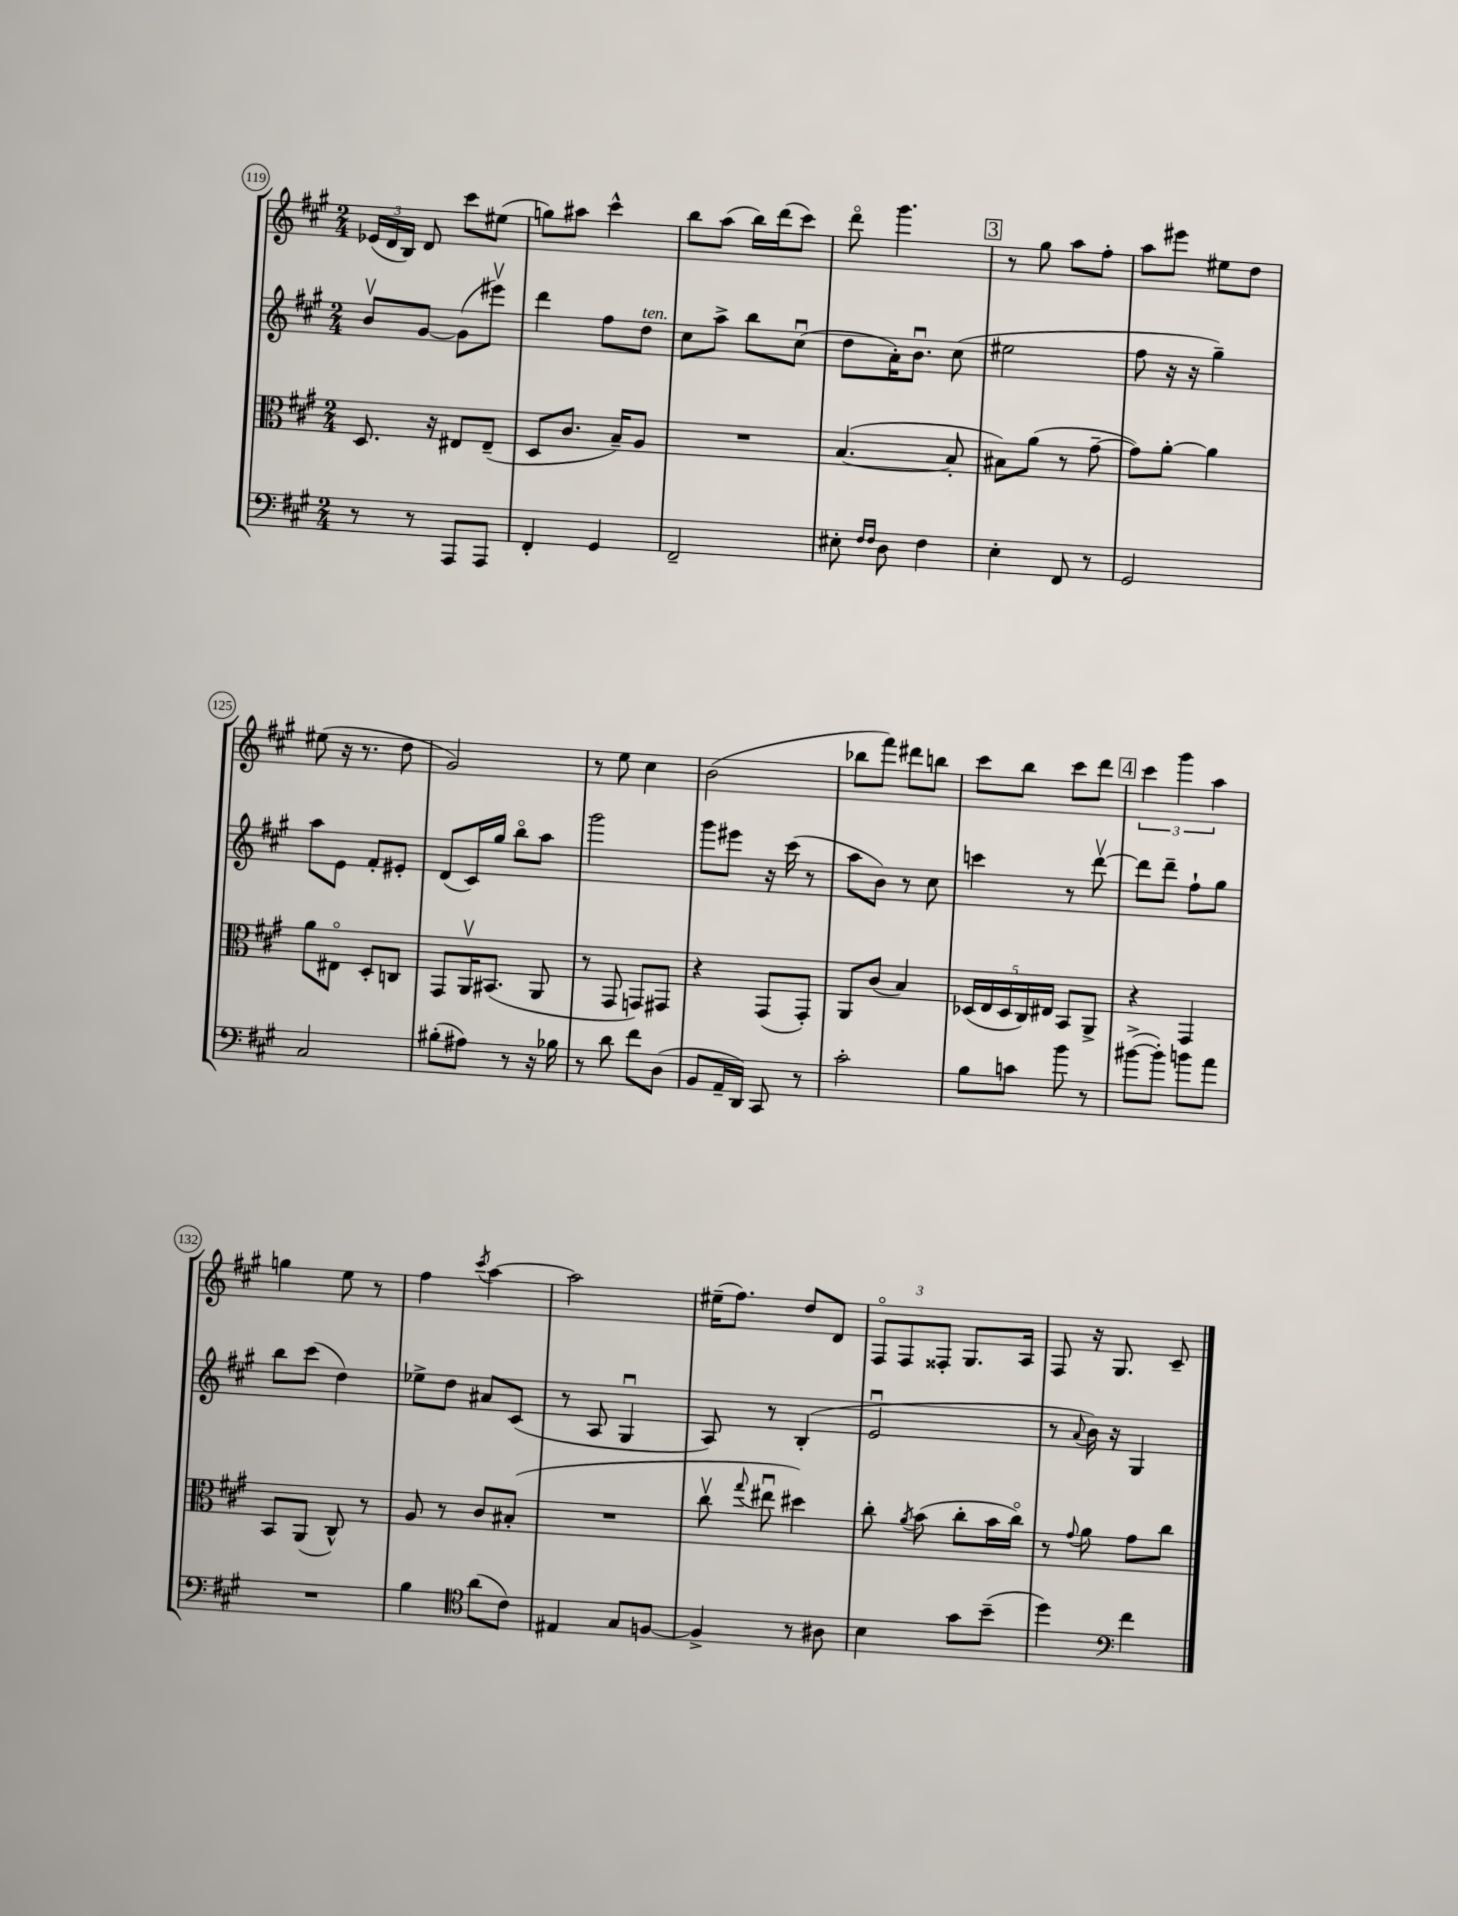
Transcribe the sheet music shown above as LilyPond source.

<<
\new StaffGroup <<
\new Staff = "s0" {
    \clef treble \key a \major \numericTimeSignature \time 2/4
    \autoBeamOff \tuplet 3/2 { ees'16[( d'16 b16]) } d'8 cis'''8[ eis''8]( |
    g''8[) ais''8] cis'''4-^ |
    b''8[ a''8]( b''16[) d'''16( cis'''8]) |
    d'''8\flageolet gis'''4. |
    \mark \markup { \box "3" } r8 gis''8 a''8[ fis''8]-. |
    a''8[ eis'''8] eis''8[ d''8] |
    eis''8( r16 r8. d''8 |
    gis'2) |
    r8 e''8 cis''4 |
    b'2( |
    bes''8[ fis'''8]) dis'''8[ b''8] |
    cis'''8[ b''8] cis'''8[ d'''8] |
    \mark \markup { \box "4" } \tuplet 3/2 { cis'''4 gis'''4 a''4 } |
    g''4 e''8 r8 |
    fis''4 \acciaccatura { cis'''8 } a''4~ |
    a''2 |
    eis''16[--( fis''8.]) d''8[ d'8] |
    \tuplet 3/2 { fis8[\flageolet fis8 fisis8]-. } gis8.[ a16] |
    fis8 r16 gis8. cis'8-- \bar "|." |
}
\new Staff = "s1" {
    \clef treble \key a \major \numericTimeSignature \time 2/4
    \autoBeamOff b'8[\upbow gis'8]~ gis'8[( eis'''8]\upbow) |
    d'''4 fis''8[ d''8]^\markup { \italic "ten." } |
    cis''8[ a''8]-> b''8[ cis''8]\downbow( |
    d''8[ a'16-.) b'8.]\downbow cis''8( |
    \mark \markup { \box "3" } eis''2 |
    fis''8 r16 r16 gis''4--) |
    a''8[ e'8] fis'8[-. eis'8]-. |
    d'8[( cis'16) gis''16] b''8[\flageolet a''8] |
    gis'''2 |
    gis'''8[ eis'''8] r16 cis'''16( r8 |
    a''8[ b'8]) r8 cis''8 |
    c'''4 r8 d'''8~\upbow |
    \mark \markup { \box "4" } d'''8[ d'''8]-- fis''8[-! gis''8] |
    b''8[ cis'''8]( d''4) |
    ees''8[-> d''8] ais'8[ cis'8]( |
    r8 a8 gis4\downbow |
    a8) r8 b4-.( |
    e'2\downbow |
    r8 \appoggiatura { a'8 } b'16) r16 gis4 \bar "|." |
}
\new Staff = "s2" {
    \clef alto \key a \major \numericTimeSignature \time 2/4
    \autoBeamOff d8. r16 eis8[ eis8]--( |
    d8[ cis'8.] b16[--) a8] |
    R2 |
    b4.~( b8-. |
    \mark \markup { \box "3" } bis8[) a'8]( r8 gis'8~-- |
    gis'8[) a'8]~-. a'4 |
    a'8[ eis8]\flageolet d8[-. c8] |
    gis,8[ a,16\upbow bis,8.]( a,8 |
    r8 gis,8 g,8[) gis,8] |
    r4 gis,8[( gis,8]-.) |
    a,8[ cis'8]( b4) |
    \tuplet 5/4 { des16[( e16 des16 cis16) eis16] } b,8[ a,8]-> |
    \mark \markup { \box "4" } r4 gis,4 |
    b,8[ a,8]( cis8-^) r8 |
    a8 r8 cis'8[ bis8]-.( |
    R2 |
    cis''8\upbow \appoggiatura { gis''8 } eis''8\downbow dis''4) |
    cis''8-. \acciaccatura { a'8 } b'8( cis''8[-. b'16 cis''16]\flageolet) |
    r8 \appoggiatura { gis'8 } a'8 gis'8[ cis''8] \bar "|." |
}
\new Staff = "s3" {
    \clef bass \key a \major \numericTimeSignature \time 2/4
    \autoBeamOff r8 r8 a,,8[ a,,8] |
    fis,4-. gis,4 |
    fis,2-- |
    eis8-. \grace { fis16[ fis16] } d8 fis4 |
    \mark \markup { \box "3" } e4-. fis,8 r8 |
    gis,2 |
    cis2 |
    bis8[-.( ais8]) r8 r16 bes16 |
    r8 d'8 fis'8[ d8]( |
    b,8[ a,16-- d,16]) cis,8 r8 |
    cis'2-. |
    b8[ c'8] b'8 r8 |
    \mark \markup { \box "4" } bis'8[~->( bis'8]-.) b'8[ a'8] |
    R2 |
    b4 \clef tenor a'8[( cis'8]) |
    eis4 gis8[ f8]~ |
    f4-> r8 ais8 |
    b4 gis'8[ b'8]--( |
    d''4) \clef bass fis'4 \bar "|." |
}
>>
>>
\layout { \context { \Score currentBarNumber = #119 \override BarNumber.stencil = #(make-stencil-circler 0.1 0.3 ly:text-interface::print) } }
